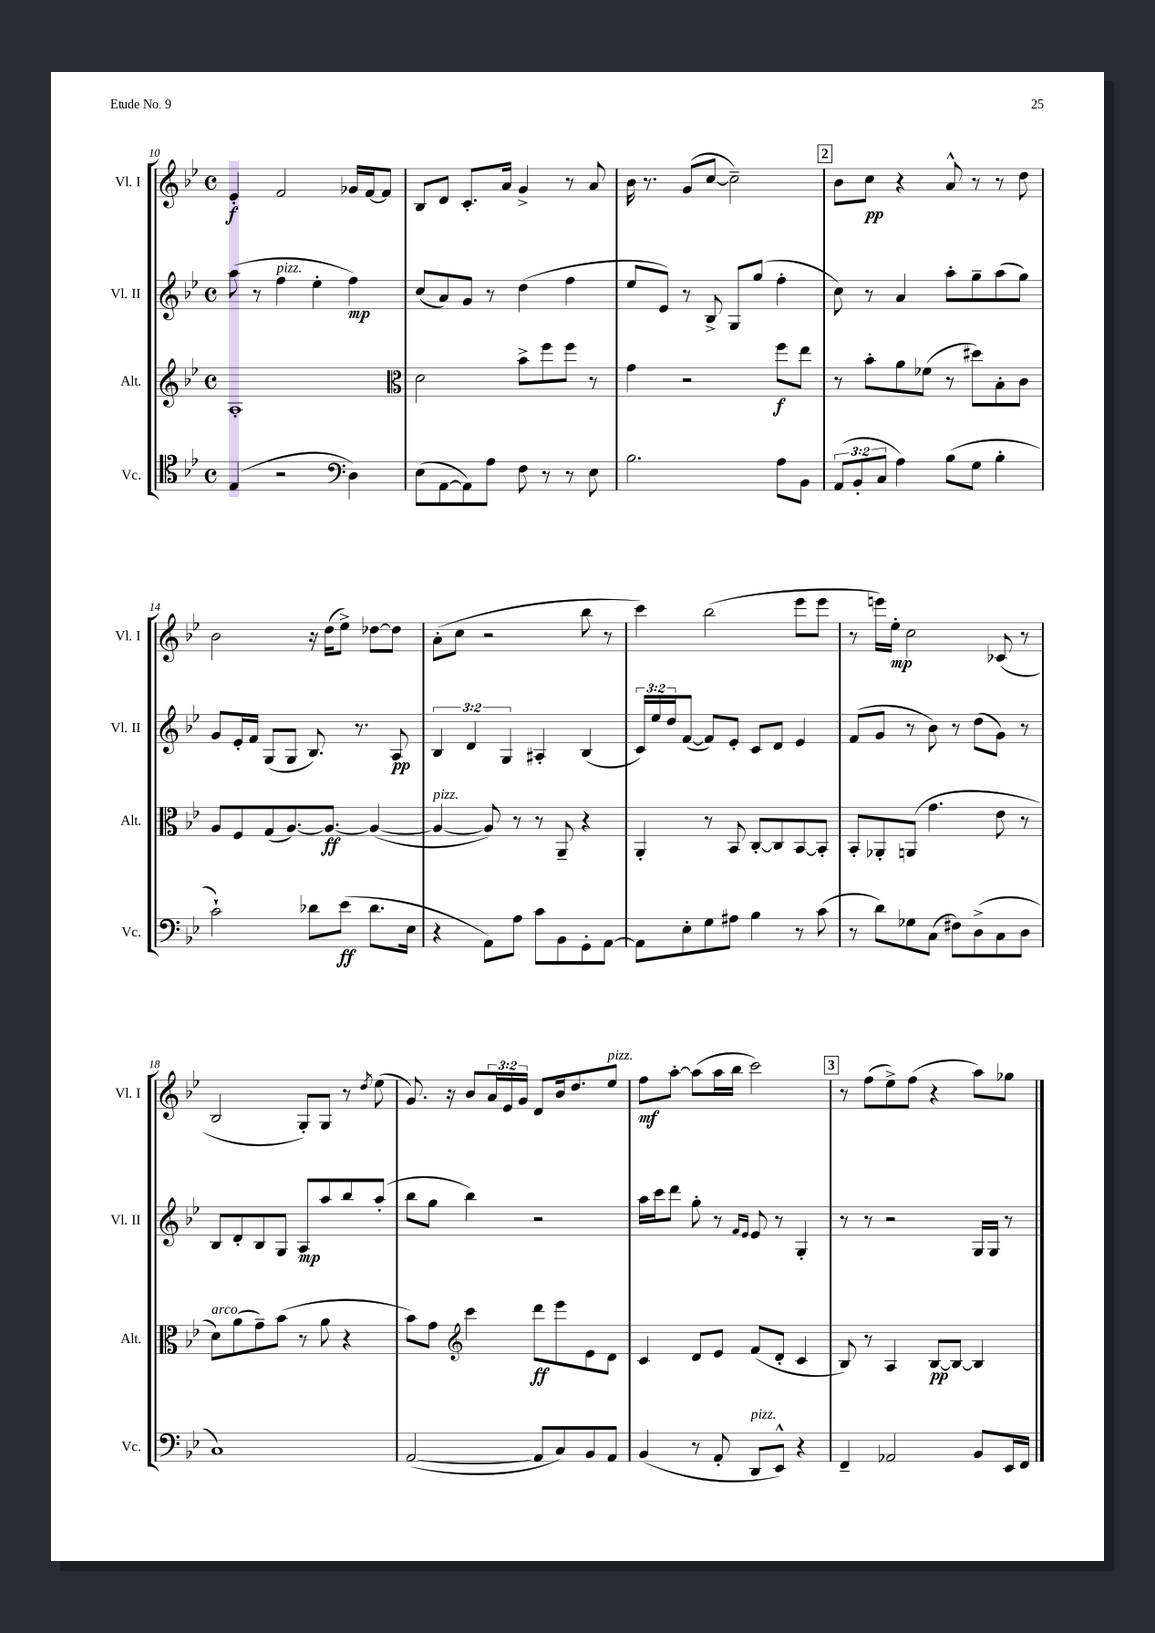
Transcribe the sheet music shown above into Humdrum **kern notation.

**kern	**kern	**kern	**kern
*staff4	*staff3	*staff2	*staff1
*clefC4	*clefG2	*clefG2	*clefG2
*k[b-e-]	*k[b-e-]	*k[b-e-]	*k[b-e-]
*M4/4	*M4/4	*M4/4	*M4/4
*met(c)	*met(c)	*met(c)	*met(c)
(4E-/	1A'	(8aa\	4e-'/
.	.	8r	.
2r	.	4ff\	2f/
.	.	4ee-'\	.
*clefF4	*	*	*
4D\)	.	4ff\)	16g-/LL
.	.	.	[16f/J
.	.	.	8f/]J
=	=	=	=
*	*clefC3	*	*
(8E-\L	2d\	(8cc/L	8B-/L
[8AA\	.	8a/)	8d/J
8AA\])	.	8g/J	8.c'/L
8A\J	.	8r	.
.	.	.	16a/Jk
8F\	8b-^\L	(4dd\	4g^/
8r	8ff\	.	.
8r	8ff\J	4ff\	8r
8E-\	8r	.	8a/
=	=	=	=
2.B-\	4g\	8ee-/L	16b-\
.	.	.	8.r
.	.	8e-/J)	.
.	2r	8r	(8g/L
.	.	8B-^/	[8cc/J
.	.	8G/L	2cc~\])
.	.	(8gg/J	.
8A\L	8ff\L	4ff'\	.
8BB-\J	8ee-\J	.	.
=	=	=	=
(12AA/L	8r	8cc\)	8b-\L
12BB-'/	.	.	.
.	8b-'\L	8r	8cc\J
12C/J	.	.	.
4A\)	8a\	4a/	4r
.	(8f-\J	.	.
(8B-\L	8r	8aa'\L	8a^^/
8G\J	8dd#\L)	8gg~\	8r
4B-'\	8B-'\	(8aa\	8r
.	8c\J	8gg\J)	8dd\
=	=	=	=
2c`\)	8A/L	8g/L	2b-\
.	8F/	16e-'/L	.
.	.	16f/JJ	.
.	(8G/	(8G/L	.
.	[8.A/)	8G/J	.
8d-\L	.	8.B-/)	16r
.	8.A/_J	.	(16dd\LK
(8e-\J	.	.	8ee-^\J)
.	.	8.r	.
8.d-\L	(4A/_	.	[8dd-\L
.	.	8A/	8dd-\]J
16E-\Jk	.	.	.
=	=	=	=
4r	4A/_	6B-/	(8a'\L
.	.	.	8cc\J
.	.	6d/	.
8AA\L)	8A/])	.	2r
.	.	6G/	.
8A\J	8r	.	.
8c\L	8r	4A#'/	.
8BB-\	8AA~/	.	.
8GG'\	4r	(4B-/	8bb-\
[8AA\J	.	.	8r
=	=	=	=
8AA\]L	4AA'/	24c/LL)	4ccc\)
.	.	24ee-/	.
.	.	24dd/J	.
8E-'\	.	([8f/J	.
8G\	8r	8f/]L)	(2bb-\
8A#\J	8BB-/	8e-'/J	.
4B-\	[8C'/L	8c/L	.
.	8C/]	8d/J	.
8r	[8BB-/	4e-/	8eee-\L
(8c\	8BB-'/]J	.	8eee-\J
=	=	=	=
8r	8BB-'/L	(8f/L	8r
8d\L)	8AA-'/	8g/J	16eee\LL)
.	.	.	16ee-'\JJ
8G-\	(8AA/J	8r	2cc\
(8C\J	4.g\	8b-\)	.
8F#\L)	.	8r	.
(8D^\	.	(8dd\L	.
8C\	8e-\	8g\J)	(8c-/
8D\J	8r	8r	8r
=	=	=	=
1C)	8d\L)	8B-/L	2B-/
.	(8a\	8d'/	.
.	8g~\)	8B-/	.
.	(8b-\J	8G/J	.
.	8r	8A/L	8G'/L)
.	8a\	8aa/	8G/J
.	4r	8bb-/	8r
.	.	.	8qdd/
.	.	(8aa'/J	(8ee-\
=	=	=	=
([2AA/	8b-\L)	8bb-\L	8.g/)
.	8g\J	8gg\J	.
.	.	.	16r
*	*clefG2	*	*
.	4ccc\	4bb-\)	8b-/L
.	.	.	24a/L
.	.	.	24e-/
.	.	.	24g/JJ
8AA/]L	8ddd\L	2r	8d/L
8C/)	8eee-\	.	16b-/k
.	.	.	8.dd/
8BB-/	8e-\	.	.
8AA/J	8d\J	.	8ee-/J
=	=	=	=
(4BB-/	4c/	16aa\LL	8ff\L
.	.	16ccc\J	.
.	.	8ddd\J	[8aa'\J
8r	8d/L	8gg'\	(8aa\]L
8AA'/	8e-/J	8r	16aa\L
.	.	.	16bb-\JJ
.	.	16qqf/LL	.
.	.	16qqe-/JJ	.
8DD/L	(8f/L	8e-/	2ccc\)
8EE-^^/J)	8d'/J	8r	.
4r	4c/	4G'/	.
=	=	=	=
4FF~/	8B-/)	8r	8r
.	8r	8r	(8ff\L
2AA-/	4A/	2r	8ee-^\)
.	.	.	(8ff\J
.	[8B-/L	.	4r
.	8B-/_J	.	.
8BB-/L	4B-/]	16G/LL	8aa\L)
.	.	16G/JJ	.
16EE-/L	.	8r	8gg-\J
16FF/JJ	.	.	.
==	==	==	==
*-	*-	*-	*-
